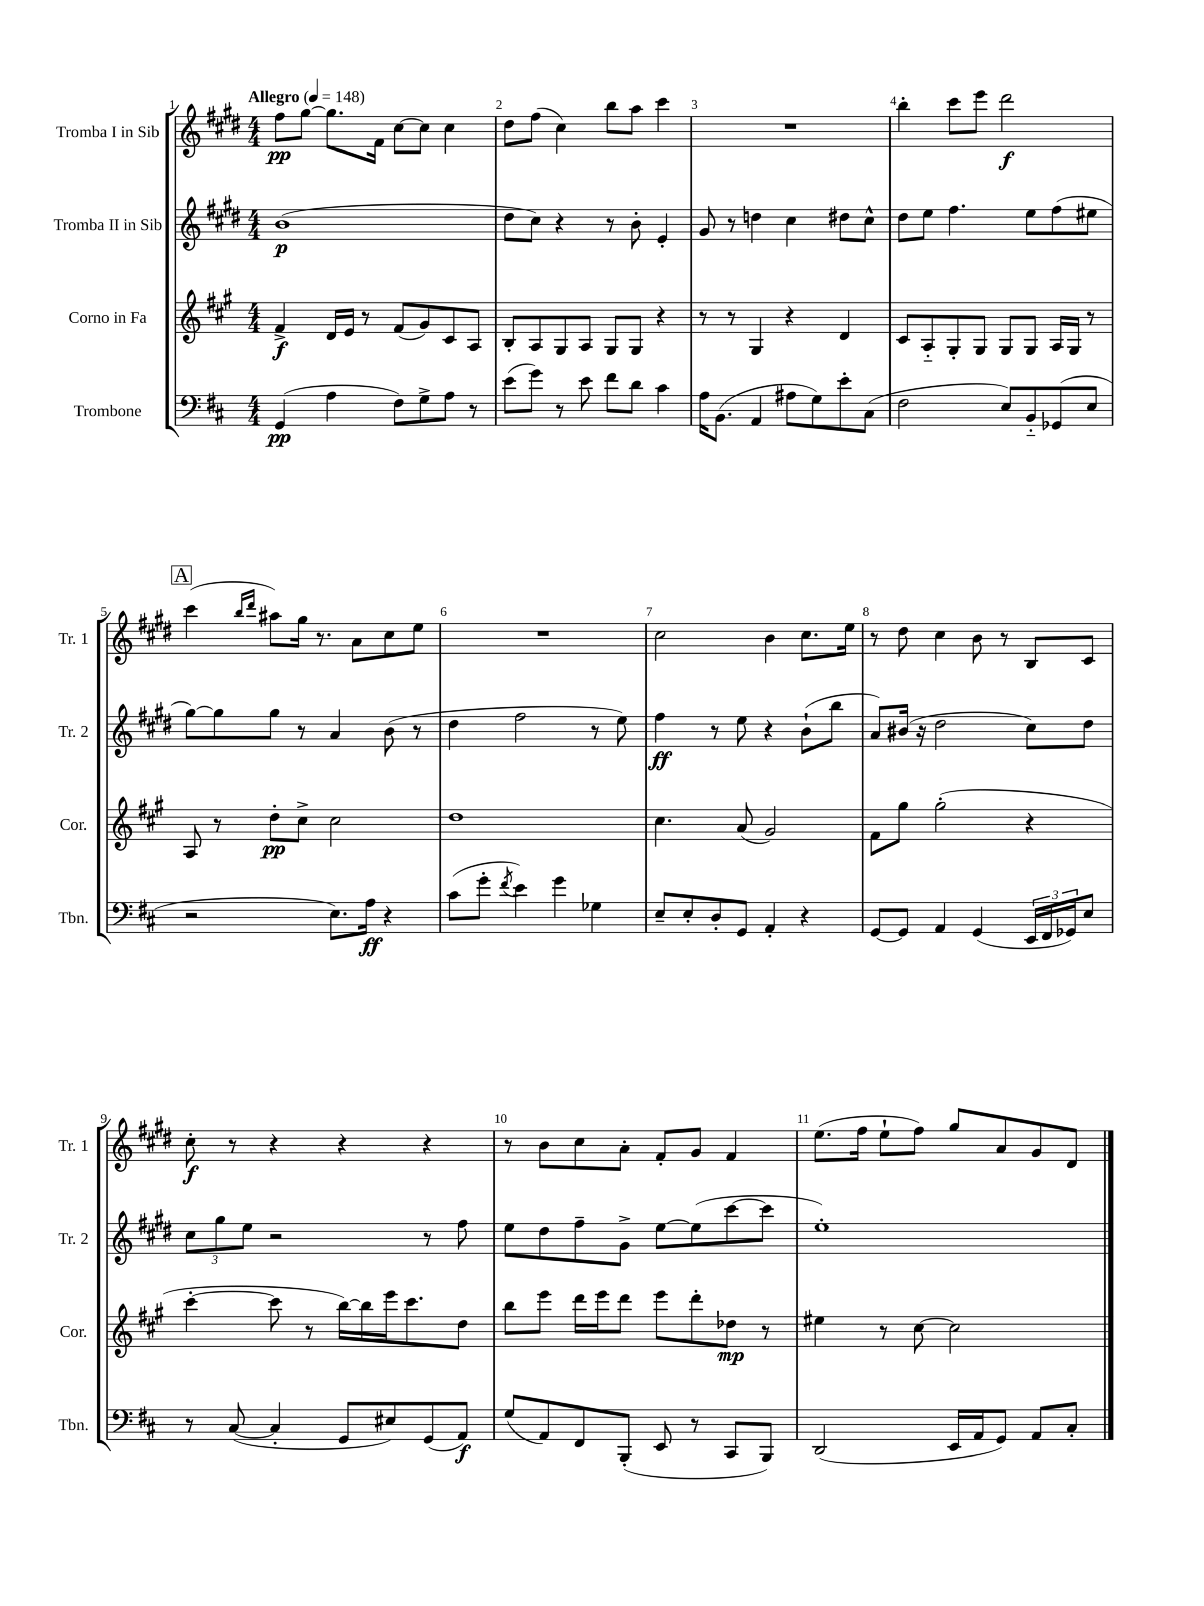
<<
\new StaffGroup <<
\new Staff = "s0" \with { instrumentName = "Tromba I in Sib" shortInstrumentName = "Tr. 1" } {
    \clef treble \key e \major \numericTimeSignature \time 4/4 \tempo "Allegro" 4 = 148
    fis''8\pp gis''8~ gis''8. fis'16 cis''8~ cis''8 cis''4 |
    dis''8 fis''8( cis''4) b''8 a''8 cis'''4 |
    R1 |
    b''4-. cis'''8 e'''8 dis'''2\f |
    \mark \markup { \box "A" } cis'''4( \grace { b''16 dis'''16 } ais''8) gis''16 r8. a'8 cis''8 e''8 |
    R1 |
    cis''2 b'4 cis''8. e''16 |
    r8 dis''8 cis''4 b'8 r8 b8 cis'8 |
    cis''8-.\f r8 r4 r4 r4 |
    r8 b'8 cis''8 a'8-. fis'8-. gis'8 fis'4 |
    e''8.( fis''16 e''8-! fis''8) gis''8 a'8 gis'8 dis'8 \bar "|." |
}
\new Staff = "s1" \with { instrumentName = "Tromba II in Sib" shortInstrumentName = "Tr. 2" } {
    \clef treble \key e \major \numericTimeSignature \time 4/4
    b'1\p( |
    dis''8 cis''8) r4 r8 b'8-. e'4-. |
    gis'8 r8 d''4 cis''4 dis''8 cis''8-^ |
    dis''8 e''8 fis''4. e''8 fis''8( eis''8 |
    \mark \markup { \box "A" } gis''8~) gis''8 gis''8 r8 a'4 b'8( r8 |
    dis''4 fis''2 r8 e''8) |
    fis''4\ff r8 e''8 r4 b'8-!( b''8 |
    a'8) bis'16( r16 dis''2 cis''8) dis''8 |
    \tuplet 3/2 { cis''8 gis''8 e''8 } r2 r8 fis''8 |
    e''8 dis''8 fis''8-- gis'8-> e''8~ e''8( cis'''8~ cis'''8 |
    e''1-.) \bar "|." |
}
\new Staff = "s2" \with { instrumentName = "Corno in Fa" shortInstrumentName = "Cor." } {
    \clef treble \key a \major \numericTimeSignature \time 4/4
    fis'4->\f d'16 e'16 r8 fis'8( gis'8) cis'8 a8 |
    b8-. a8 gis8 a8 gis8 gis8 r4 |
    r8 r8 gis4 r4 d'4 |
    cis'8 a8-_ gis8-. gis8 gis8 gis8 a16 gis16 r8 |
    \mark \markup { \box "A" } a8 r8 d''8-.\pp cis''8-> cis''2 |
    d''1 |
    cis''4. a'8( gis'2) |
    fis'8 gis''8 gis''2-.( r4 |
    cis'''4~-. cis'''8 r8 b''16~) b''16 e'''16 cis'''8. d''8 |
    b''8 e'''8 d'''16 e'''16 d'''8 e'''8 d'''8-. des''8\mp r8 |
    eis''4 r8 cis''8~ cis''2 \bar "|." |
}
\new Staff = "s3" \with { instrumentName = "Trombone" shortInstrumentName = "Tbn." } {
    \clef bass \key d \major \numericTimeSignature \time 4/4
    g,4\pp( a4 fis8) g8-> a8 r8 |
    e'8( g'8) r8 e'8 fis'8 d'8 cis'4 |
    a16 b,8.( a,4 ais8 g8) e'8-. cis8( |
    fis2 e8) b,8-_ ges,8( e8 |
    \mark \markup { \box "A" } r2 e8.) a16\ff r4 |
    cis'8( g'8-. \acciaccatura { fis'8 } e'4) g'4 ges4 |
    e8-- e8-. d8-. g,8 a,4-. r4 |
    g,8~ g,8 a,4 g,4( \tuplet 3/2 { e,16 fis,16 ges,16) } e8 |
    r8 cis8~( cis4-. g,8 eis8) g,8( a,8\f) |
    g8( a,8) fis,8 b,,8-.( e,8 r8 cis,8 b,,8) |
    d,2( e,16 a,16 g,8) a,8 cis8-. \bar "|." |
}
>>
>>
\layout { \context { \Score \override BarNumber.break-visibility = ##(#f #t #t) barNumberVisibility = #all-bar-numbers-visible } }
